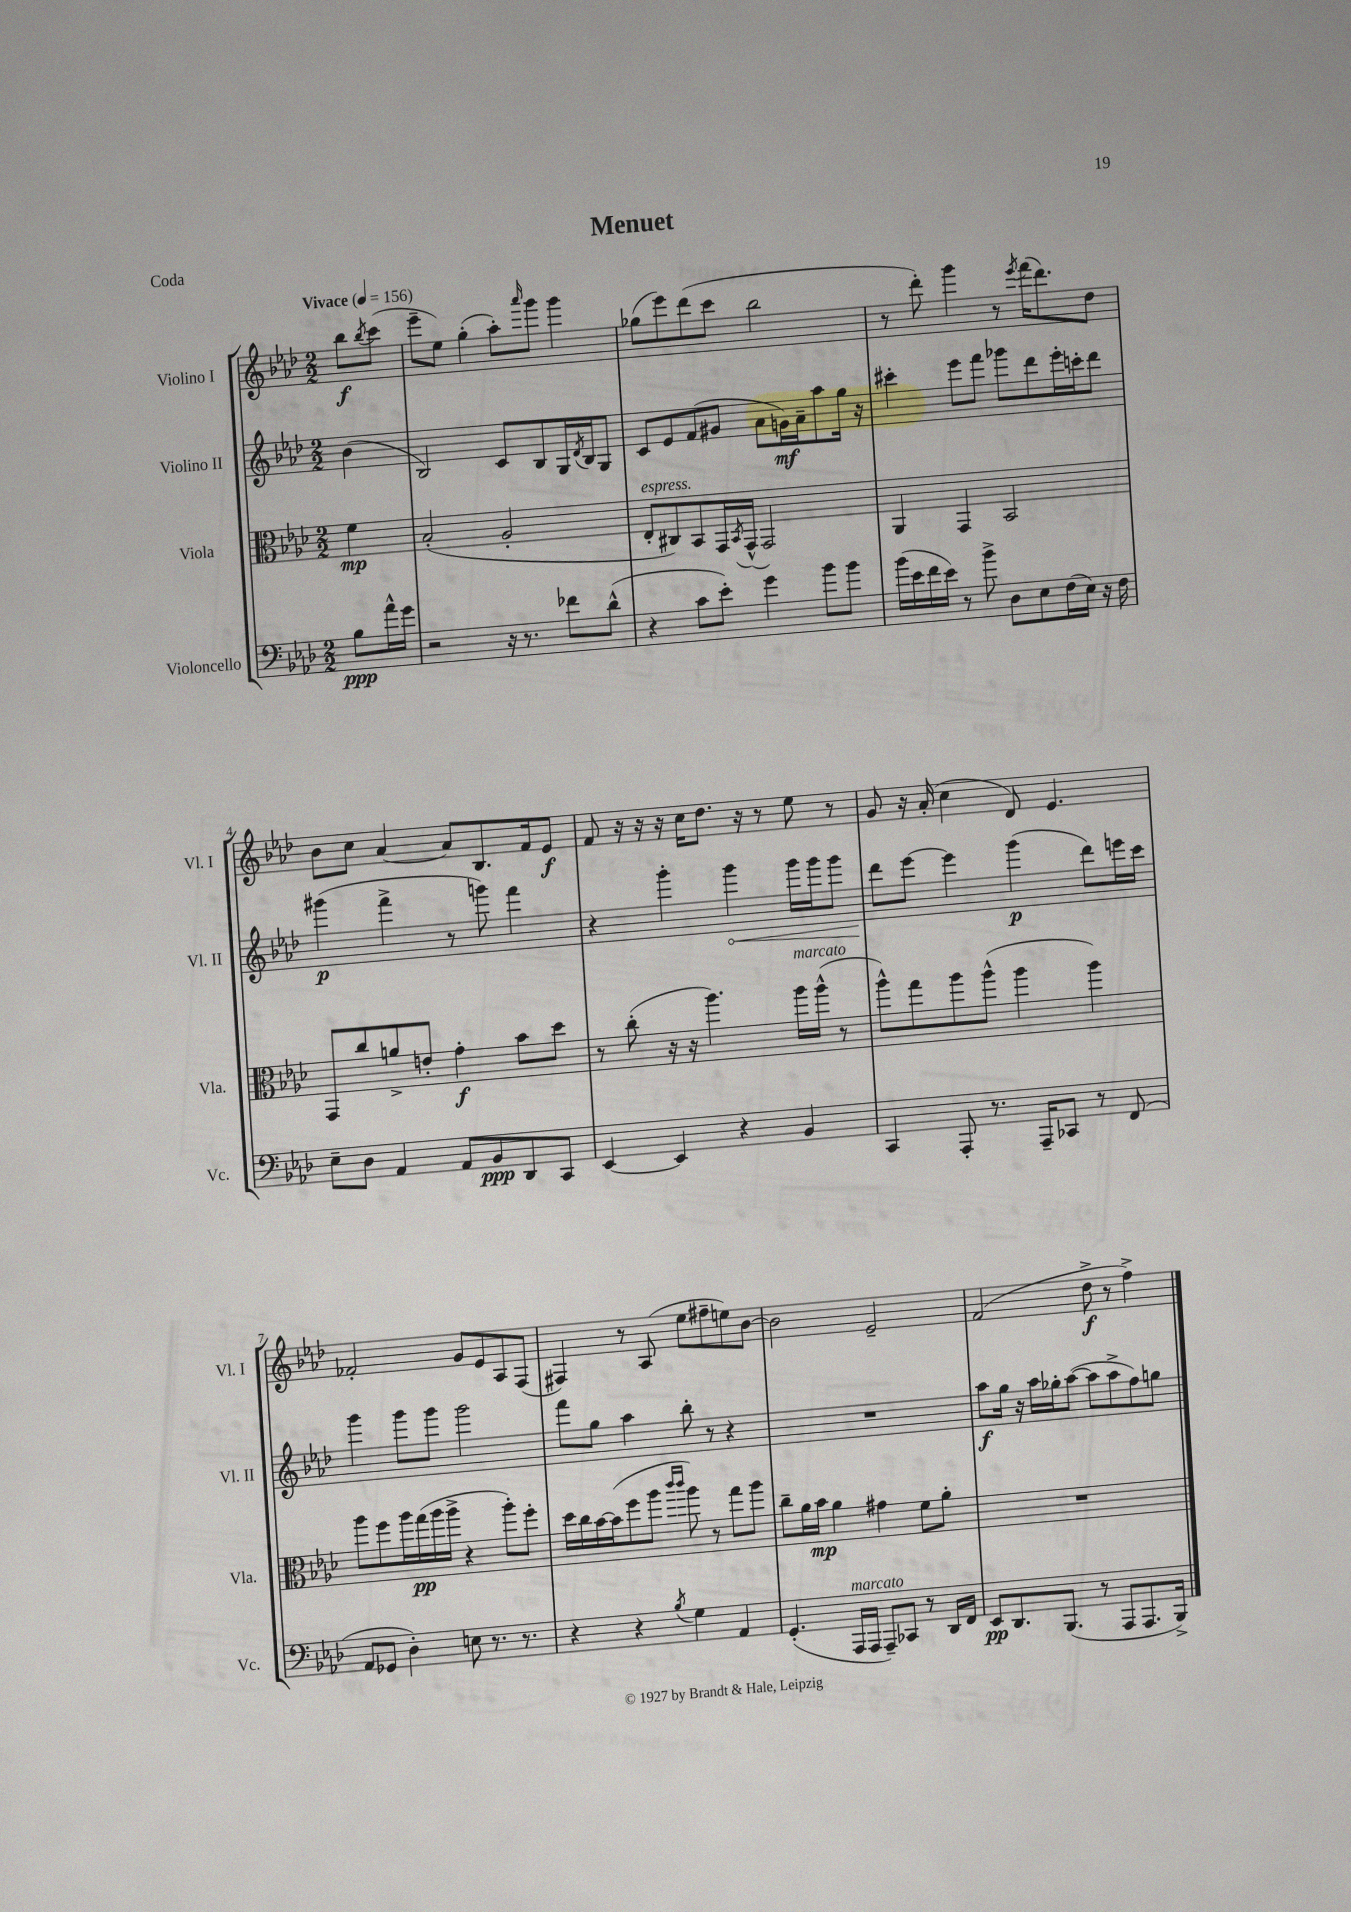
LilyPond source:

\header { title = "Menuet" piece = "Coda" }
<<
\new StaffGroup <<
\new Staff = "s0" \with { instrumentName = "Violino I" shortInstrumentName = "Vl. I" } {
    \clef treble \key aes \major \numericTimeSignature \time 2/2 \partial 4 \tempo "Vivace" 4 = 156
    bes''8\f \acciaccatura { bes''8 } c'''8( |
    ees'''8-- ees''8) g''4-.( aes''8-.) \grace { aes'''16 } g'''8 g'''4 |
    ges''8( ees'''8) des'''8( c'''8 bes''2 |
    r8 des'''8-.) g'''4 r8 \acciaccatura { ees'''8 } f'''16( des'''8.) des''8 |
    bes'8 c''8 aes'4~ aes'8 bes8. f'16 ees'8\f |
    f'8 r16 r16 r16 c''16 des''8. r16 r8 ees''8 r8 |
    g'8 r16 aes'16-.( c''4 des'8) ees'4. |
    fes'2-. g'8 ees'8 aes8 f8( |
    fis4) r8 aes8( ees''8 fis''8-- e''8) bes'8~ |
    bes'2 ees'2-- |
    f'2( des''8->\f r8 f''4->) \bar "|." |
}
\new Staff = "s1" \with { instrumentName = "Violino II" shortInstrumentName = "Vl. II" } {
    \clef treble \key aes \major \numericTimeSignature \time 2/2 \partial 4
    bes'4( |
    bes2) c'8 bes8 g16 \acciaccatura { des'8 } bes16 g8 |
    c'8 ees'8 f'8( gis'8 aes'8 g'16\mf) aes'16-- aes''8 g''16 r16 |
    cis'''4-. ees'''8 f'''8 ges'''8 des'''8 ees'''16-. c'''16-. des'''8 |
    gis'''4\p( f'''4-> r8 g'''8) f'''4 |
    r4 g'''4-. \once \override Hairpin.circled-tip = ##t g'''4\< g'''16 g'''16 g'''8 |
    des'''8\! ees'''8~ ees'''4 g'''4\p( des'''8) e'''16 c'''16 |
    g'''4 g'''8 g'''8 g'''2 |
    f'''8 g''8 aes''4 bes''8-. r8 r4 |
    R1 |
    aes''8\f g''16 r16 aes''16 ges''16-. aes''8~( aes''8 aes''8-> f''8) g''8 \bar "|." |
}
\new Staff = "s2" \with { instrumentName = "Viola" shortInstrumentName = "Vla." } {
    \clef alto \key aes \major \numericTimeSignature \time 2/2 \partial 4
    f'4\mp |
    bes2-.( aes2-. |
    ees8-.^\markup { \italic "espress." } cis8) bes,8 g,16 \acciaccatura { bes,8 } g,16-^( g,2) |
    aes,4 g,4 bes,2 |
    g,8 c''8 a'8-> e'8-. g'4-.\f bes'8 des''8 |
    r8 c''8-.( r16 r16 aes''4.) aes''16^\markup { \italic "marcato" } aes''16-^( r8 |
    aes''8-^) g''8 aes''8 aes''8-^( aes''4 aes''4) |
    aes''8 f''8 aes''16 g''16\pp( aes''16 aes''16-> r4 aes''8-.) f''8-. |
    des''16 c''16 bes'16~ bes'16( f''8 aes''8 \grace { c'''16 c'''16 } aes''8) r8 g''8 aes''8 |
    c''8-- aes'16 bes'16\mp aes'4 gis'4 f'8 aes'8-. |
    R1 \bar "|." |
}
\new Staff = "s3" \with { instrumentName = "Violoncello" shortInstrumentName = "Vc." } {
    \clef bass \key aes \major \numericTimeSignature \time 2/2 \partial 4
    bes8\ppp aes'16-^ g'16 |
    r2 r16 r8. fes'8 des'8-^( |
    r4 c'8 ees'8-.) g'4 bes'8 bes'8 |
    bes'16( ees'16 f'16 ees'16) r8 bes'8-> des8 ees8 f16( ees16) r16 f16 |
    ees8-- des8 aes,4 aes,8 bes,8\ppp des,8 c,8 |
    ees,4~ ees,4 r4 bes,4 |
    c,4 aes,,8-. r8. aes,,16-- ces,8 r8 f,8( |
    aes,8 ges,8 des4-.) e8 r8. r8. |
    r4 r4 \acciaccatura { bes8 } g4 aes,4 |
    g,4.-.( aes,,16^\markup { \italic "marcato" } aes,,16 aes,,8--) ces,8 r8 des,16 f,16 |
    ees,8\pp des,8. bes,,8.( r8 aes,,8 aes,,8. bes,,16->) \bar "|." |
}
>>
>>
